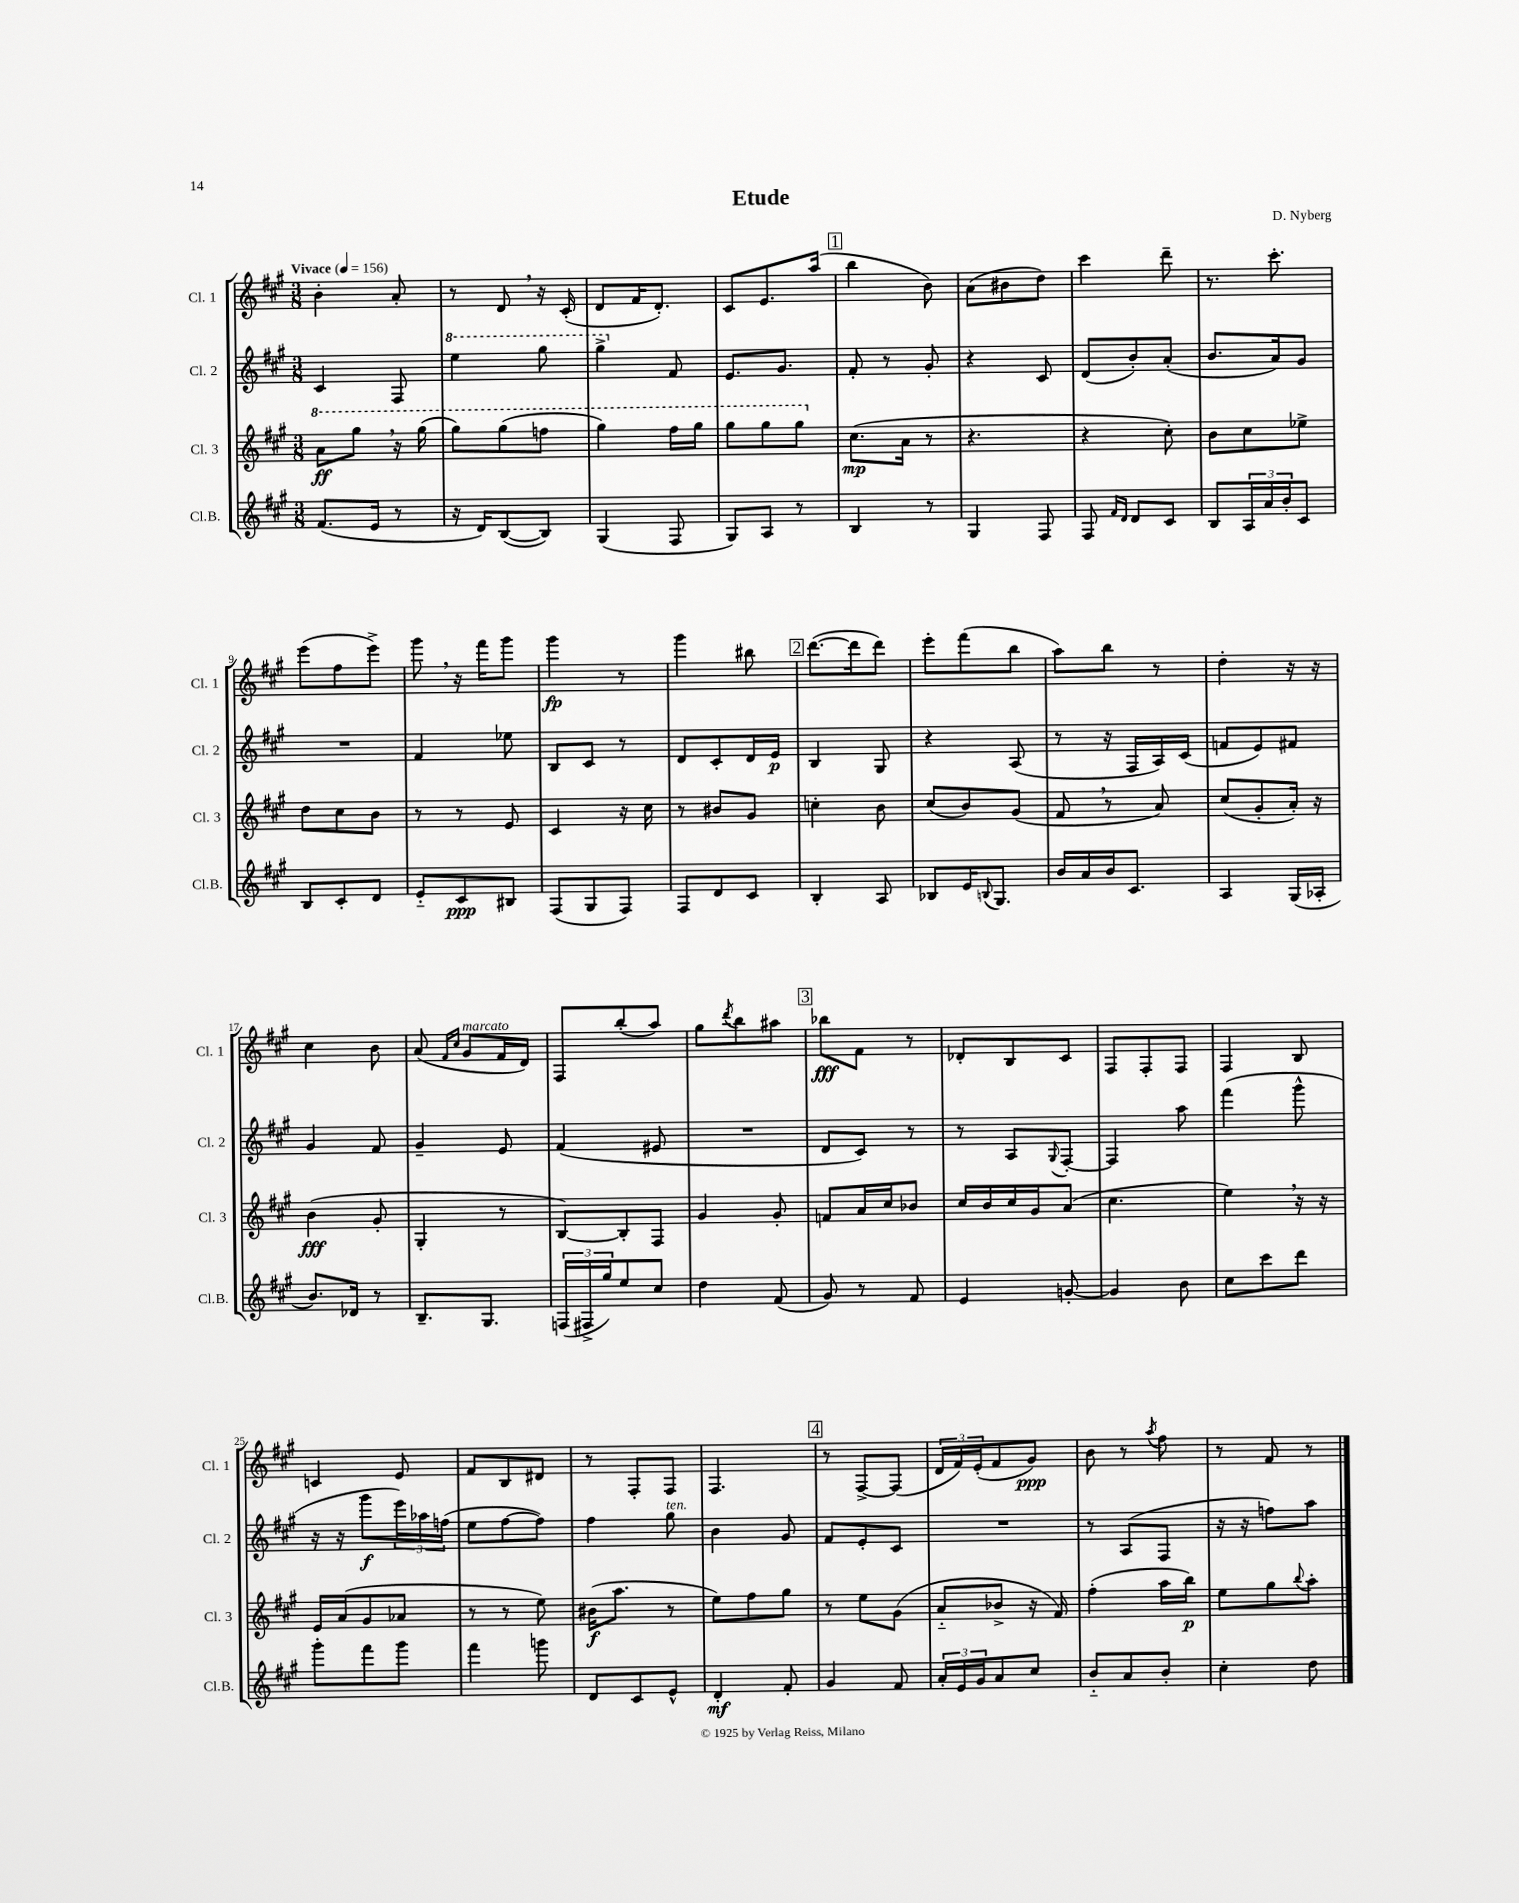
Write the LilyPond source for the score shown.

\header { title = "Etude" composer = "D. Nyberg" }
<<
\new StaffGroup <<
\new Staff = "s0" \with { instrumentName = "Cl. 1" shortInstrumentName = "Cl. 1" } {
    \clef treble \key a \major \numericTimeSignature \time 3/8 \tempo "Vivace" 4 = 156
    b'4-. a'8-. |
    r8 d'8 \breathe r16 cis'16-.( |
    d'8 fis'16 d'8.-.) |
    cis'8 e'8. a''16( |
    \mark \markup { \box "1" } b''4 b'8) |
    a'8( bis'8 d''8) |
    cis'''4 d'''8-- |
    r8. cis'''8.-. |
    e'''8( fis''8 e'''8->) |
    gis'''8 \breathe r16 fis'''16 gis'''8 |
    gis'''4\fp r8 |
    gis'''4 bis''8 |
    \mark \markup { \box "2" } d'''8.~( d'''16 d'''8) |
    e'''8-. fis'''8( b''8 |
    a''8) b''8 r8 |
    d''4-. r16 r16 |
    cis''4 b'8 |
    a'8( \grace { fis'16 cis''16 } gis'8^\markup { \italic "marcato" } fis'16 d'16) |
    fis8 b''8-.( a''8) |
    gis''8 \acciaccatura { d'''8 } b''8 ais''8 |
    \mark \markup { \box "3" } bes''8\fff fis'8 r8 |
    des'8-. b8 cis'8 |
    fis8 fis8-. fis8 |
    fis4 b8 |
    c'4 e'8 |
    fis'8 b8 dis'8 |
    r8 fis8-. fis8 |
    fis4. |
    \mark \markup { \box "4" } r8 fis8~-> fis8( |
    \tuplet 3/2 { d'16 fis'16) e'16-.( } fis'8 gis'8\ppp) |
    b'8 r8 \acciaccatura { a''8 } fis''8 |
    r8 fis'8 r8 \bar "|." |
}
\new Staff = "s1" \with { instrumentName = "Cl. 2" shortInstrumentName = "Cl. 2" } {
    \clef treble \key a \major \numericTimeSignature \time 3/8
    cis'4 fis8 |
    \ottava #1 e'''4 gis'''8 |
    gis'''4-> \ottava #0 fis'8 |
    e'8. gis'8. |
    \mark \markup { \box "1" } fis'8-. r8 gis'8-. |
    r4 cis'8 |
    d'8( b'8-.) a'8-.( |
    b'8. a'16) gis'8 |
    R4. |
    fis'4 ees''8 |
    b8 cis'8 r8 |
    d'8 cis'8-. d'16 e'16\p |
    \mark \markup { \box "2" } b4 gis8 |
    r4 a8( |
    r8 r16 fis16 a16) cis'16( |
    f'8 e'8) fis'8 |
    gis'4 fis'8 |
    gis'4-- e'8 |
    fis'4( eis'8 |
    R4. |
    \mark \markup { \box "3" } d'8 cis'8) r8 |
    r8 a8 \appoggiatura { gis8 } fis8~-. |
    fis4 a''8 |
    fis'''4( gis'''8-^ |
    r16 r16 gis'''8\f \tuplet 3/2 { e'''16) aes''16 f''16( } |
    e''8 fis''8~ fis''8) |
    fis''4 gis''8^\markup { \italic "ten." } |
    b'4 gis'8 |
    \mark \markup { \box "4" } fis'8 e'8-. cis'8 |
    R4. |
    r8 a8( fis8 |
    r16 r16 f''8) a''8 \bar "|." |
}
\new Staff = "s2" \with { instrumentName = "Cl. 3" shortInstrumentName = "Cl. 3" } {
    \clef treble \key a \major \numericTimeSignature \time 3/8
    \ottava #1 a''8\ff gis'''8 \breathe r16 gis'''16( |
    gis'''8) gis'''8( f'''8 |
    gis'''4) fis'''16 gis'''16 |
    gis'''8 gis'''8 gis'''8 \ottava #0 |
    \mark \markup { \box "1" } cis''8.\mp( a'16 r8 |
    r4. |
    r4 cis''8-.) |
    b'8 cis''8 ees''8-> |
    d''8 cis''8 b'8 |
    r8 r8 e'8 |
    cis'4 r16 cis''16 |
    r8 bis'8 gis'8 |
    \mark \markup { \box "2" } c''4-. b'8 |
    cis''8( b'8) gis'8( |
    fis'8 \breathe r8 a'8) |
    cis''8( gis'8-. a'16-.) r16 |
    b'4\fff( gis'8-. |
    gis4-. r8 |
    b8~) b8-. fis8 |
    gis'4 gis'8-. |
    \mark \markup { \box "3" } f'8 a'16 cis''16 bes'8 |
    cis''16 b'16 cis''16 gis'16 a'8( |
    cis''4. |
    e''4) \breathe r16 r16 |
    e'16 a'16( gis'8 aes'8 |
    r8 r8 e''8) |
    bis'16\f( a''8. r8 |
    e''8) fis''8 gis''8 |
    \mark \markup { \box "4" } r8 e''8 gis'8( |
    a'8-_ bes'8-> r16 fis'16) |
    fis''4-.( a''16 b''16\p) |
    e''8 gis''8 \appoggiatura { b''8 } a''8-. \bar "|." |
}
\new Staff = "s3" \with { instrumentName = "Cl.B." shortInstrumentName = "Cl.B." } {
    \clef treble \key a \major \numericTimeSignature \time 3/8
    fis'8.( e'16 r8 |
    r16 d'16) b8~( b8) |
    gis4( fis8 |
    gis8) a8 r8 |
    \mark \markup { \box "1" } b4 r8 |
    gis4 fis8 |
    fis8 \grace { fis'16 d'16 } d'8 cis'8 |
    b8 \tuplet 3/2 { a16 a'16 b'16-. } cis'8 |
    b8 cis'8-. d'8 |
    e'8-_ cis'8\ppp bis8 |
    fis8( gis8 fis8) |
    fis8 d'8 cis'8 |
    \mark \markup { \box "2" } b4-. a8 |
    bes8 e'16 \appoggiatura { b8 } gis8. |
    b'16 a'16 b'16 cis'8. |
    a4 gis16( aes16-. |
    b'8.) des'16 r8 |
    b8.-- gis8. |
    \tuplet 3/2 { f16( fis16-> gis''16) } e''8 cis''8 |
    d''4 fis'8( |
    \mark \markup { \box "3" } gis'8) r8 fis'8 |
    e'4 g'8~-. |
    g'4 b'8 |
    cis''8 cis'''8 d'''8 |
    gis'''8-. fis'''8 gis'''8 |
    fis'''4 g'''8 |
    d'8 cis'8 e'8-^ |
    d'4-.\mf fis'8-. |
    \mark \markup { \box "4" } gis'4 fis'8 |
    \tuplet 3/2 { a'16-. e'16 gis'16 } a'8 cis''8 |
    b'8-_ a'8 b'8-. |
    cis''4-. d''8 \bar "|." |
}
>>
>>
